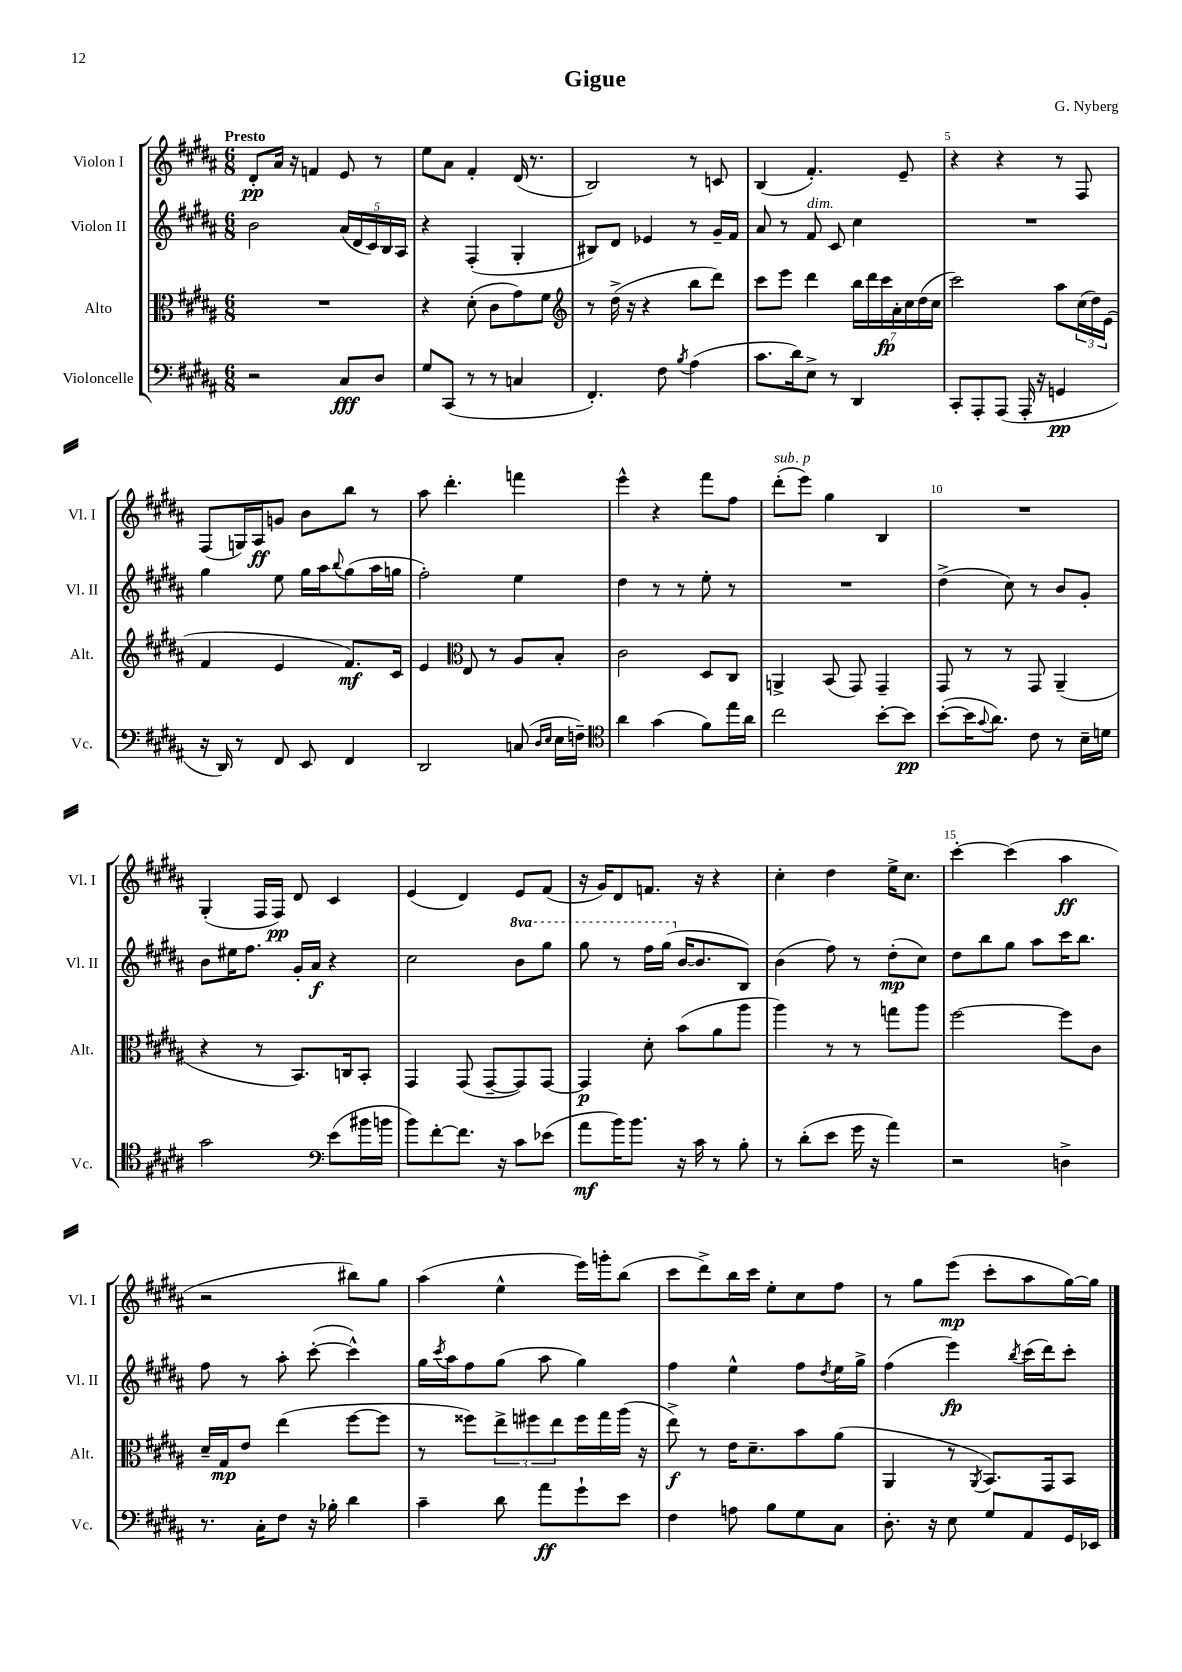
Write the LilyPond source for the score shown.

\header { title = "Gigue" composer = "G. Nyberg" }
<<
\new StaffGroup <<
\new Staff = "s0" \with { instrumentName = "Violon I" shortInstrumentName = "Vl. I" } {
    \clef treble \key b \major \numericTimeSignature \time 6/8 \tempo "Presto"
    dis'8-.\pp ais'16 r16 f'4 e'8 r8 |
    e''8 ais'8 fis'4-. dis'16( r8. |
    b2) r8 c'8 |
    b4( fis'4.-.) e'8-- |
    r4 r4 r8 fis8 |
    fis8( g16) ais16\ff g'8 b'8 b''8 r8 |
    ais''8 dis'''4.-. f'''4 |
    e'''4-^ r4 fis'''8 fis''8 |
    dis'''8-.^\markup { \italic "sub. p" }( e'''8) gis''4 b4 |
    R2. |
    gis4-.( fis16 fis16\pp) dis'8 cis'4 |
    e'4( dis'4) e'8 fis'8( |
    r16 gis'16) dis'8 f'8. r16 r4 |
    cis''4-. dis''4 e''16-> cis''8. |
    cis'''4~-. cis'''4( ais''4\ff |
    r2 bis''8) gis''8 |
    ais''4( e''4-^ e'''16) g'''16-. b''8( |
    cis'''8 dis'''8->) b''16 cis'''16 e''8-. cis''8 fis''8 |
    r8 gis''8 e'''8\mp( cis'''8-. ais''8 gis''16~) gis''16 \bar "|." |
}
\new Staff = "s1" \with { instrumentName = "Violon II" shortInstrumentName = "Vl. II" } {
    \clef treble \key b \major \numericTimeSignature \time 6/8 \set Staff.ottavationMarkups = #ottavation-simple-ordinals
    b'2 \tuplet 5/4 { ais'16( dis'16 cis'16) b16 ais16 } |
    r4 fis4-.( gis4-. |
    bis8) dis'8 ees'4 r8 gis'16-- fis'16 |
    ais'8 r8 fis'8^\markup { \italic "dim." } cis'8 cis''4 |
    R2. |
    gis''4 e''8 gis''16 ais''16 \appoggiatura { b''8 } gis''8( ais''16 g''16 |
    fis''2-.) e''4 |
    dis''4 r8 r8 e''8-. r8 |
    R2. |
    dis''4->( cis''8) r8 b'8 gis'8-. |
    b'8 eis''16 fis''8. gis'16-. ais'16\f r4 |
    cis''2 \ottava #1 b''8 gis'''8 |
    gis'''8 r8 fis'''16 gis'''16( \ottava #0 b'16~ b'8. b8) |
    b'4( fis''8) r8 dis''8-.\mp( cis''8) |
    dis''8 b''8 gis''8 ais''8 cis'''16 b''8. |
    fis''8 r8 ais''8-. cis'''8~-.( cis'''4-^) |
    gis''16 \acciaccatura { cis'''8 } ais''16 fis''8 gis''8( ais''8 gis''4) |
    fis''4 e''4-^ fis''8 \acciaccatura { dis''8 } e''16 gis''16-> |
    fis''4( e'''4\fp) \acciaccatura { b''8 } cis'''16( dis'''16) cis'''8-. \bar "|." |
}
\new Staff = "s2" \with { instrumentName = "Alto" shortInstrumentName = "Alt." } {
    \clef alto \key b \major \numericTimeSignature \time 6/8
    R2. |
    r4 dis'8-.( cis'8 gis'8) fis'8 |
    \clef treble r8 dis''16->( r16 r4 b''8 dis'''8) |
    cis'''8 e'''8 dis'''4 \tuplet 7/4 { b''16 dis'''16 cis'''16\fp ais'16-. cis''16 dis''16( cis''16 } |
    cis'''2) ais''8 \tuplet 3/2 { cis''16( dis''16) e'16( } |
    fis'4 e'4 fis'8.\mf) cis'16 |
    e'4 \clef alto e8 r8 ais8 b8-. |
    cis'2 dis8 cis8 |
    a,4-> b,8( gis,8) gis,4-- |
    gis,8 r8 r8 gis,8 ais,4--( |
    r4 r8 b,8.) c16 b,8-. |
    gis,4 gis,8( gis,8~-- gis,8) gis,8~ |
    gis,4\p dis'8-. b'8( ais'8 ais''8 |
    ais''4) r8 r8 g''8 ais''8 |
    fis''2~ fis''8 cis'8 |
    dis'16-- gis16\mp e'8 e''4( fis''8~ fis''8 |
    r8 fisis''8) \tuplet 3/2 { e''8-> fis''8 e''8 } fis''16 gis''16 ais''16( r16 |
    e''8->\f) r8 e'16 dis'8.-- b'8 ais'8( |
    ais,4 r8 \acciaccatura { ais,8 } b,8.) gis,16 b,8 \bar "|." |
}
\new Staff = "s3" \with { instrumentName = "Violoncelle" shortInstrumentName = "Vc." } {
    \clef bass \key b \major \numericTimeSignature \time 6/8
    r2 cis8\fff dis8 |
    gis8 cis,8( r8 r8 c4 |
    fis,4.-.) fis8 \acciaccatura { b8 } ais4( |
    cis'8. dis'16) e8-> r8 dis,4 |
    cis,8-. ais,,8-. ais,,8( ais,,16-. r16 g,4\pp |
    r16 dis,16) r8 fis,8 e,8 fis,4 |
    dis,2 c8( \grace { dis16 e16 } e16 f16--) |
    \clef tenor ais'4 gis'4( fis'8) e''16 ais'16 |
    cis''2 b'8~-. b'8\pp |
    b'8~-.( b'16 \appoggiatura { gis'8 } ais'8.) cis'8 r8 b16-- d'16 |
    gis'2 \clef bass e'8( bis'16 b'16 |
    b'8) fis'8~-. fis'8. r16 cis'8 ees'8( |
    ais'8\mf b'16) b'8. r16 cis'16 r8 b8-. |
    r8 dis'8-.( e'8 gis'16 r16 ais'4) |
    r2 d4-> |
    r8. cis16-. fis8 r16 bes16-. dis'4 |
    cis'4-- dis'8 ais'8\ff gis'8-! e'8 |
    fis4 a8 b8 gis8 cis8 |
    dis8.-. r16 e8 gis8 ais,8 gis,16 ees,16 \bar "|." |
}
>>
>>
\layout { \context { \Score \override BarNumber.break-visibility = ##(#f #t #t) barNumberVisibility = #(every-nth-bar-number-visible 5) } }
